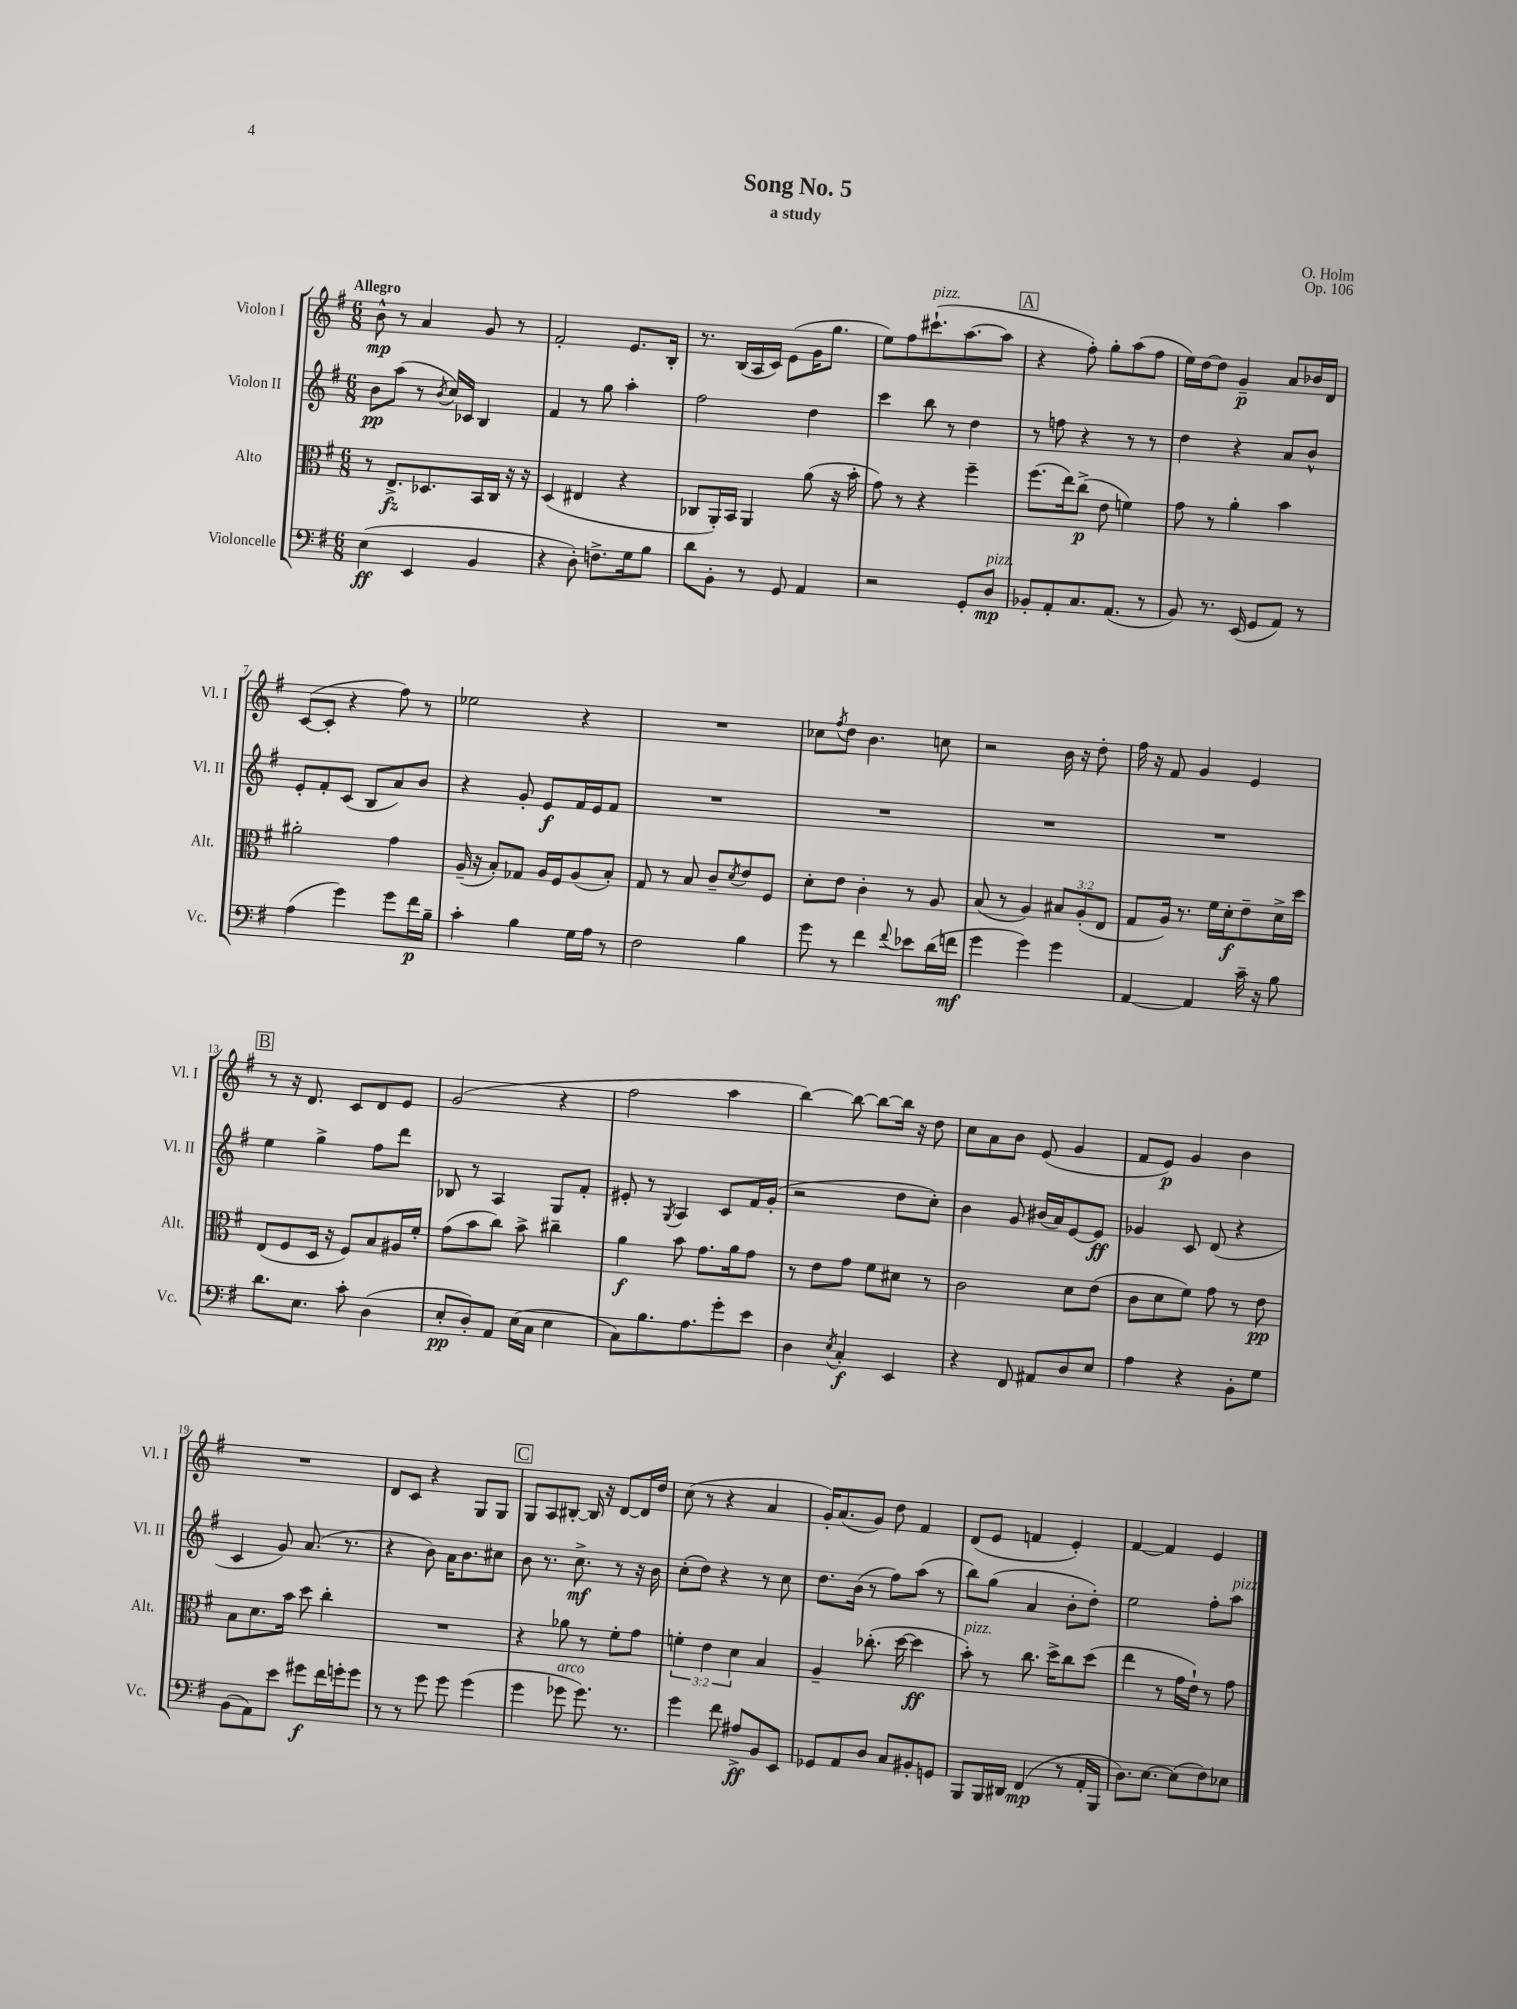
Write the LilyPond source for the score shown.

\header { title = "Song No. 5" composer = "O. Holm" subtitle = "a study" opus = "Op. 106" }
<<
\new StaffGroup <<
\new Staff = "s0" \with { instrumentName = "Violon I" shortInstrumentName = "Vl. I" } {
    \clef treble \key g \major \numericTimeSignature \time 6/8 \tempo "Allegro"
    b'8-^\mp r8 a'4 g'8 r8 |
    fis'2-. e'8. b16-. |
    r8. b16( a16 c'16) e'8( g'16 g''8. |
    e''8) fis''8 cis'''8.-!^\markup { \italic "pizz." }( a''8.~ a''8 |
    \mark \markup { \box "A" } r4 fis''8-.) g''8-. a''8( fis''8 |
    e''16) d''16~ d''8 g'4--\p a'8 bes'16 d'16 |
    c'8~( c'8-. r4 fis''8) r8 |
    ees''2 r4 |
    R2. |
    ces''8 \acciaccatura { fis''8 } d''8 b'4. c''8 |
    r2 b'16 r16 d''8-. |
    fis''16 r16 fis'8 g'4 e'4 |
    \mark \markup { \box "B" } r8 r16 d'8. c'8 d'8 e'8 |
    g'2( r4 |
    fis''2 a''4 |
    b''4~) b''8~ b''8~ b''16 r16 d''8 |
    c''8 a'8 b'8 e'8( g'4 |
    fis'8 e'8\p) g'4 b'4 |
    R2. |
    d'8 c'8 r4 g8 g8 |
    \mark \markup { \box "C" } g8 a8 bis8~-. bis16 r16 d'8~ d'16 d''16 |
    c''8( r8 r4 a'4 |
    g'16-.) a'8.( g'8) d''8 fis'4 |
    d'8( e'8 f'4 e'4-.) |
    fis'4~ fis'4 e'4 \bar "|." |
}
\new Staff = "s1" \with { instrumentName = "Violon II" shortInstrumentName = "Vl. II" } {
    \clef treble \key g \major \numericTimeSignature \time 6/8
    b'8\pp a''8( r8 \acciaccatura { b'8 } c''16) ces'16 b4 |
    fis'4 r8 g''8 a''4-. |
    fis''2 d''4 |
    c'''4 b''8 r8 d''4 |
    \mark \markup { \box "A" } r8 f''8 r4 r8 r8 |
    d''4 r4 a'8 b'8-^ |
    e'8-. fis'8-. c'8( b8 a'8) b'8 |
    r4 g'8-. e'8\f fis'16 e'16 fis'8 |
    R2. |
    R2. |
    R2. |
    R2. |
    \mark \markup { \box "B" } e''4 g''4-> fis''8 d'''8 |
    bes8 r8 a4 g8 fis'8-. |
    eis'8-. r8 \acciaccatura { g8 } a4 c'8 fis'16 g'16-.( |
    r2 d''8 c''8-.) |
    b'4 g'8 bis'16( a'16) e'8~ e'8\ff |
    ges'4 c'8 d'8( r4 |
    c'4 g'8) a'8.( r8. |
    r4 b'8) a'16 b'8. cis''8 |
    \mark \markup { \box "C" } b'8 r8. c''8.->\mf r8 r16 b'16 |
    c''8-.( d''8) r4 r8 c''8 |
    d''8. b'16( r8 fis''8) a''8( r8 |
    b''8) g''8( a'4 b'8-. d''8-.) |
    e''2 fis''8-. a''8^\markup { \italic "pizz." } \bar "|." |
}
\new Staff = "s2" \with { instrumentName = "Alto" shortInstrumentName = "Alt." } {
    \clef alto \key g \major \numericTimeSignature \time 6/8 \override Staff.TupletNumber.text = #tuplet-number::calc-fraction-text
    r8 e8.->\fz des8. b,16 c16 r16 r16 |
    d4( eis4 r4 |
    ces8 a,16-.) b,16 a,4 a'8( r16 b'16-. |
    g'8) r8 r4 fis''4-- |
    \mark \markup { \box "A" } fis''8.( e''16) c''8->\p( e'8 f'4) |
    g'8 r8 a'4-. b'4 |
    ais'2-. g'4 |
    a16--( r16 b8-.) ges8 a16 fis16 a8( b8-.) |
    g8 r8 b8 c'8-- \acciaccatura { d'8 } e'8 fis8 |
    d'8-. e'8 c'4-. r8 a8 |
    b8( r8 a4) \tuplet 3/2 { bis8 a8-.( e8 } |
    g8 a16) r8. fis'16 d'16-.\f e'8-- d'16-> d''16 |
    \mark \markup { \box "B" } e8( fis8 d16 r16 fis8) b8 ais16 fis'16-. |
    g'8( b'8 c''8) b'8-> cis''4-- |
    a'4\f b'8 g'8. a'16 g'8 |
    r8 e'8 g'8 fis'8 dis'8 r8 |
    c'2 d'8 e'8( |
    c'8 d'8 fis'8) g'8 r8 e'8\pp |
    b8 d'8. b'16 d''8 c''4-. |
    R2. |
    \mark \markup { \box "C" } r4 aes'8 r8 fis'8-. g'8 |
    \tuplet 3/2 { f'4-. e'4 d'4 } b4 |
    a4-- ces''8.-.( d''16~ d''4\ff |
    b'8-.^\markup { \italic "pizz." }) r8 c''8. d''16-> c''8 d''8( |
    e''4 r8 g'16 e'16-!) r8 g'8 \bar "|." |
}
\new Staff = "s3" \with { instrumentName = "Violoncelle" shortInstrumentName = "Vc." } {
    \clef bass \key g \major \numericTimeSignature \time 6/8
    e4\ff( e,4 b,4 |
    r4 d8-.) f8.-> g16 b8 |
    d'8 b,8-. r8 g,8 a,4 |
    r2 g,8-. d8\mp^\markup { \italic "pizz." } |
    \mark \markup { \box "A" } bes,8-. a,8-. c8. a,8.( r8 |
    b,8) r8. e,16( g,8 a,8) r8 |
    a4( g'4) g'8 fis'16\p b16-- |
    c'4-. b4 g16 a16 r8 |
    fis2 b4 |
    g'8 r8 fis'4 \appoggiatura { fis'8 } ees'8 d'16( f'16\mf |
    g'4 g'4) g'4 |
    a,4~ a,4 c'16-- r16 b8 |
    \mark \markup { \box "B" } d'8. e8. c'8-. d4( |
    e8-.\pp d8-.) a,8 e16( c16 e4 |
    c8) b8. a8. g'8-. e'8 |
    d4 \acciaccatura { e8 } c4-.\f e,4 |
    r4 fis,8 ais,8 d8 e8 |
    a4 r4 b,8-. g8 |
    b,8( a,8) e'8 gis'8\f fis'16 g'16-. g'8 |
    r8 r8 g'8 g'8 g'4( |
    \mark \markup { \box "C" } g'4 ges'8^\markup { \italic "arco" } ges'8.) r8. |
    g'4 fis'8 ais8->\ff b,8 e,8 |
    ges,8 a,8 d8 c8 bis,8-. g,8 |
    b,,8 b,,16 dis,16 fis,4\mp( r8 a,16-. b,,16 |
    d8.) e8.~ e8( fis8) ees8 \bar "|." |
}
>>
>>
